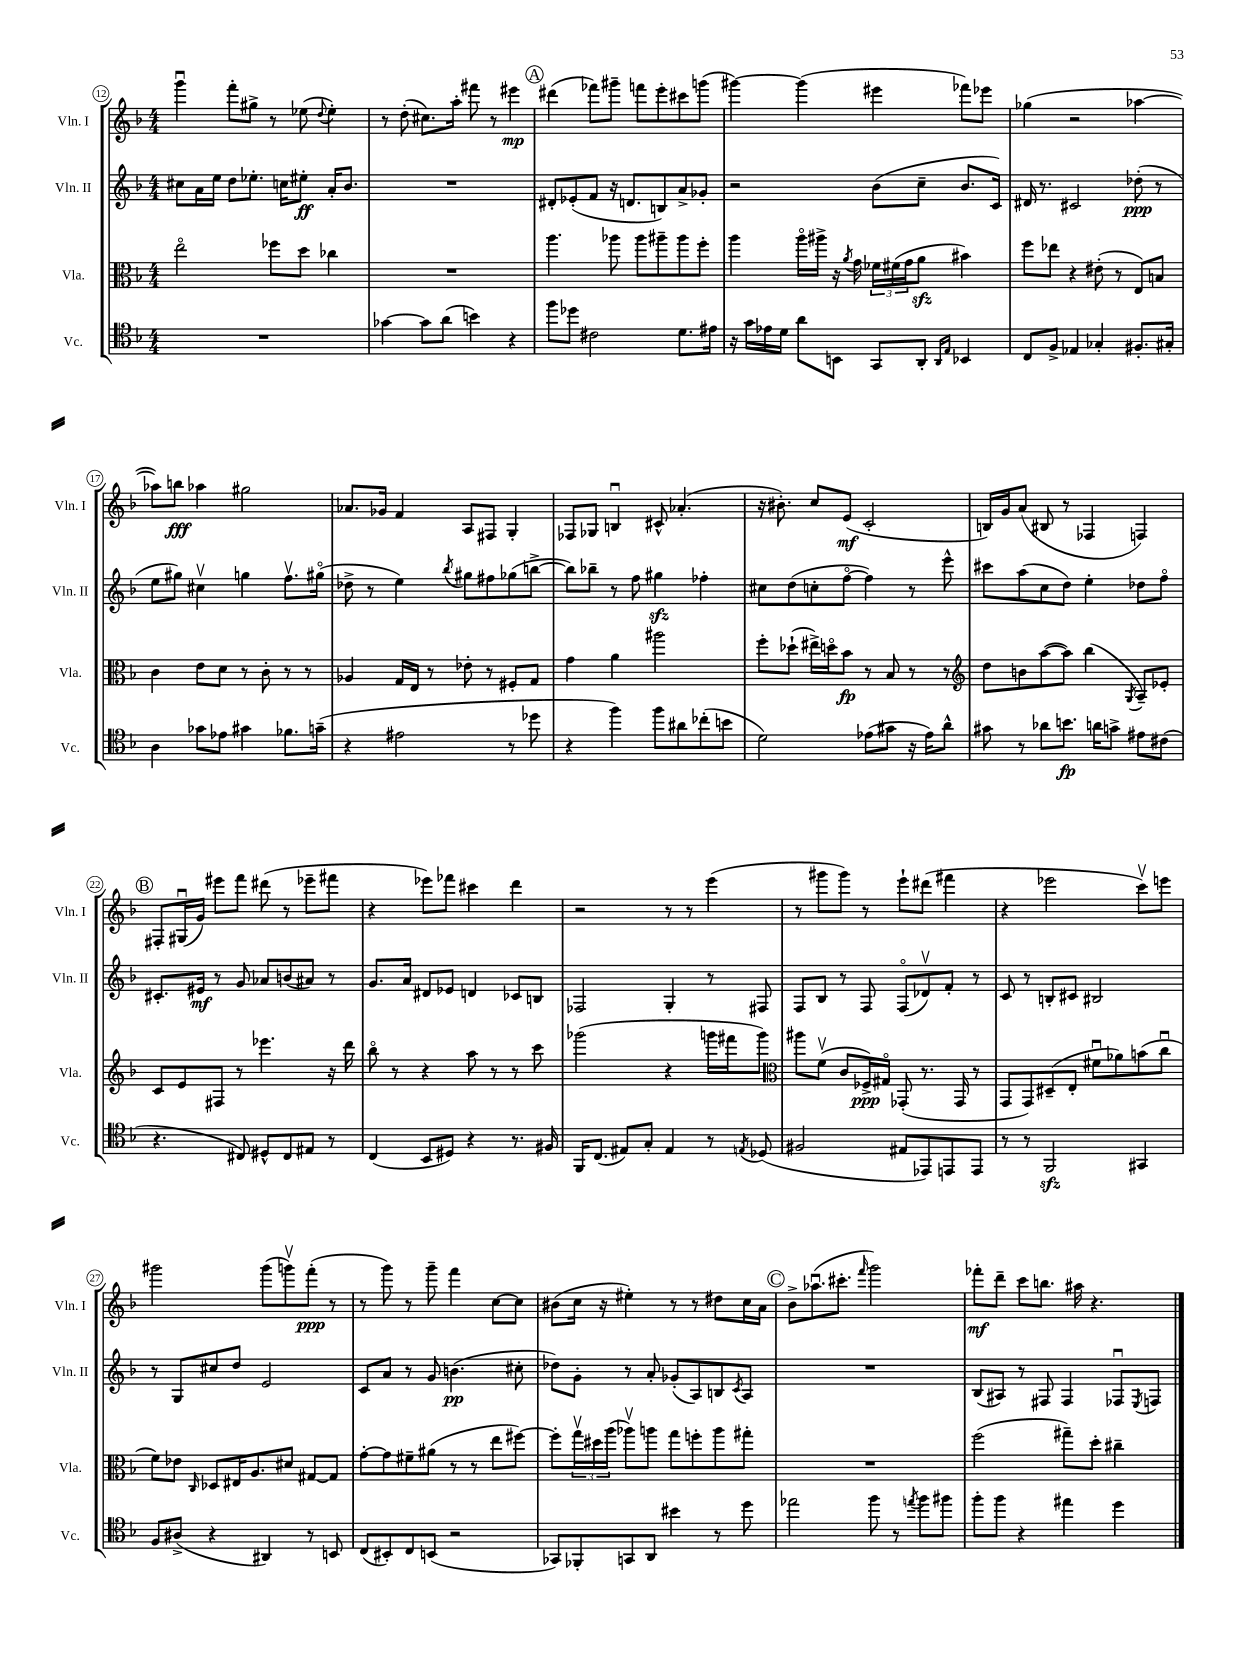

**kern	**kern	**kern	**kern
*staff4	*staff3	*staff2	*staff1
*clefC4	*clefC3	*clefG2	*clefG2
*k[b-]	*k[b-]	*k[b-]	*k[b-]
*M4/4	*M4/4	*M4/4	*M4/4
1r	2eeo\	8cc#\L	4gggu\
.	.	16a\L	.
.	.	16ee\JJ	.
.	.	8dd\L	8fff'\L
.	.	8.ee-'\J	8gg#^\J
.	8ff-\L	.	8r
.	.	16cc\LK	.
.	8dd\J	8ee#'\J	(8ee-\
.	.	.	8qqdd/
.	4cc-\	16a'/LK	4ee-'\)
.	.	8.b-/J	.
=	=	=	=
[4g-\	1r	1r	8r
.	.	.	(8dd'\
8g-\]L	.	.	8.cc#\L)
(8a\J	.	.	.
.	.	.	16aa'\Jk
4b\)	.	.	8fff#\
.	.	.	8r
4r	.	.	4eee#\
=	=	=	=
8ff\L	4.aa\	8d#'/L	(4ddd#\
8dd-\J	.	(8e-'/	.
2c#\	.	8f/J	8fff-\L)
.	8aa-\	16r	8ggg#~\J
.	.	8.d/L	.
.	8aa-\L	.	8fff\L
.	8aa#~\	8B/)	8eee'\
8.d\L	8aa#\	8a^/	8ccc#\
.	8ff'\J	8g-'/J	(8ggg\J
16e#\Jk	.	.	.
=	=	=	=
16r	4aa\	2r	[4ggg#\)
16g\LL	.	.	.
16e-\	.	.	.
16d\JJ	.	.	.
8a\L	16aao\LL	.	(4ggg#\]
.	16aa#^\JJ	.	.
8BB\J	16r	.	.
.	8qa/	.	.
.	16g\	.	.
8GG/L	24f-\LL	(8b-\L	4eee#\
.	(24f#\	.	.
.	24g\J	.	.
8AA'/J	8a\J	8cc~\J	.
16qqAA/LL	.	.	.
16qqE/JJ	.	.	.
4BB-/	4b#\)	8.b-/L	8fff-\L)
.	.	.	8eee-\J
.	.	16c/Jk)	.
=	=	=	=
8C/L	8ff\L	16d#/	(4gg-\
.	.	8.r	.
8F^/J	8ee-\J	.	.
4E-/	4r	2c#/	2r
4G-'/	(8e#'\	.	.
.	8r	.	.
8.F#'/L	8E/L)	(8dd-'\	[4aa-\
.	8B/J	8r	.
16G#'/Jk	.	.	.
=	=	=	=
4A\	4c\	8ee\L	8aa-\]L)
.	.	8gg#\J)	8bb\J
8g-\L	8e\L	4cc#v\	4aa-\
8e-\J	8d\J	.	.
4g#\	8r	4gg\	2gg#\
.	8c'\	.	.
8.f-\L	8r	8.ffv\L	.
.	8r	.	.
(16g~\Jk	.	(16gg#o\Jk	.
=	=	=	=
4r	4A-/	8dd-^\	8.a-/L
.	.	8r	.
.	.	.	16g-/Jk
2e#\	16G/LL	4ee\)	4f/
.	16E/JJ	.	.
.	8r	.	.
.	.	8qbb-/	.
.	8e-'\	8gg#\L	8A/L
.	8r	8ff#\	8F#/J
8r	8F#'/L	(8gg-\	4G'/
8dd-\	8G/J	[8bb^\J	.
=	=	=	=
4r	4g\	8bb\]L)	8F-/L
.	.	8bb-~\J	8G-/J
4ff\)	4a\	8r	4Bu/
.	.	8ff\	.
8ff\L	2aa#\	4gg#\	8c#^^/
8a#\	.	.	(4.a-'/
(8cc-'\	.	4ff-'\	.
8b\J	.	.	.
=	=	=	=
2d\)	8ff'\L	8cc#\L	16r
.	.	.	8.b#'\)
.	(8dd-`\J	(8dd\	.
.	16ee#^\LL)	8cc'\	8cc/L
.	16ddo\J	.	.
.	8b-\J	[8ffo\J	(8e/J
(8e-\L	8r	4ff\])	2c'/
8g#\J	8B-/	.	.
16r	8r	8r	.
16e-\LK)	.	.	.
8a^^\J	8r	8eee^^\	.
=	=	=	=
*	*clefG2	*	*
8g#\	8dd\L	8ccc#\L	16B/LL)
.	.	.	16g/J
8r	8b\	(8aa\	(8a/J
8a-\L	([8aa\	8cc\	8B#/
8.b\J	8aa\]J)	8dd\J)	8r
.	(4bb-\	4ee'\	4F-/
16a\LK	.	.	.
8g^\J	.	.	.
.	8qG/	.	.
8e#\L	8A~/L)	8dd-\L	4F/)
(8c#\J	8e-'/J	8ffo\J	.
=	=	=	=
4.r	8c/L	8.c#'/L	8F#'/L
.	8e/	.	(16G#u/L
.	.	16e#/Jk	16g/JJ)
.	8F#/J	8r	8eee#\L
8C#/)	8r	8g/	8fff\J
8D#^^/L	4.eee-\	8a-/L	(8ddd#\
8C#/	.	(8b/	8r
8E#/J	.	8a#/J)	8eee-~\L
8r	16r	8r	8fff#\J
.	16ddd\	.	.
=	=	=	=
(4C/	8bb-o\	8.g/L	4r
.	8r	.	.
.	.	16a/Jk	.
8BB-/L	4r	8d#/L	8eee-\L)
8D#/J)	.	8e-/J	8fff-\J
4r	8aa\	4d/	4ccc#\
.	8r	.	.
8.r	8r	8c-/L	4ddd\
.	8ccc\	8B/J	.
16F#/	.	.	.
=	=	=	=
16FF/LK	(2ggg-\	2F-/	2r
(8.C/J	.	.	.
8E#/L)	.	.	.
8G'/J	.	.	.
4E#/	4r	4G'/	8r
.	.	.	8r
8r	16ggg\LL	8r	(4eee\
.	16fff#\J	.	.
8qE/	.	.	.
(8D-/	8ggg\J)	8F#/	.
=	=	=	=
*	*clefC3	*	*
2F#/	8aa#\L	8F/L	8r
.	(8fv\J	8B-/J	8ggg#\L
.	8c/L	8r	8ggg#\J)
.	16F-^/L)	8F/	8r
.	16G#o/JJ	.	.
8E#/L	(8GG-'/	(8Fo/L	8eee`\L
8EE-/)	8.r	8d-v/)	(8ddd#\J
8EE/	.	8f'/J	4fff#\
.	16GG-/	.	.
8EE/J	8r	8r	.
=	=	=	=
8r	8GG/L	8c/	4r
8r	8GG/)	8r	.
2FF/	(8D#~/	8B'/L	2eee-\
.	8E'/J	8c#/J	.
.	8f#u\L	2B#/	.
.	8a-\)	.	.
4GG#/	(8b\	.	8cccv\L)
.	8ccu\J	.	8eee\J
=	=	=	=
8F/L	8f\L)	8r	2ggg#\
(8A#^/J	8e-\J	8G/L	.
.	16qqC/	.	.
4r	8D-/L	8cc#/	.
.	16E#/K	8dd/J	.
.	8.A/	.	.
4AA#/)	.	2e/	(8ggg#\L
.	8d#/J	.	8gggv\)
8r	[8G#/L	.	(8fff'\J
8BB/	8G#/]J	.	8r
=	=	=	=
(8C/L	[8g'\L	8c/L	8r
8BB#'/)	8g\]	8a/J	8ggg\)
8C/	8f#~\	8r	8r
(8BB/J	(8a#\J	8g/	8ggg~\
2r	8r	(4.b\	4fff\
.	8r	.	.
.	8ee\L	.	[8cc\L
.	[8ff#\J)	8cc#'\	8cc\]J
=	=	=	=
8GG-/L)	8ff#'\]L	8dd-\L)	(8b#\L
8FF-'/	24ggv\L	8g'\J	16cc\Jk
.	24dd#\	.	.
.	.	.	16r
.	(24aa\JJ	.	.
8GG/	8aa-v\L)	8r	4ee#'\)
8AA/J	8aa\J	8a'/	.
4b#\	8gg\L	(8g-'/L	8r
.	8ff'\	8A/)	8r
8r	8aa\	8B/	8dd#\L
.	.	8qc/	.
8dd\	8gg#'\J	8A/J	16cc\L
.	.	.	16a\JJ
=	=	=	=
2ee-\	1r	1r	8b-^\L
.	.	.	(8.aa-u\
.	.	.	8.ccc#'\J
.	.	.	16qqfff/
8ff\	.	.	2ggg\)
8r	.	.	.
8qee/	.	.	.
8ff\L	.	.	.
8ff#\J	.	.	.
=	=	=	=
8ff'\L	(2ff\	(8B-/L	8fff-'\L
8ff\J	.	8A#/J)	8ddd~\J
4r	.	8r	8ccc\L
.	.	8F#/	8.bb\J
4ee#\	8gg#~\L)	4F#/	.
.	.	.	16aa#\
.	8dd'\J	.	4.r
4dd\	4cc#~\	8F-u/L	.
.	.	8qE/	.
.	.	8F/J	.
==	==	==	==
*-	*-	*-	*-
